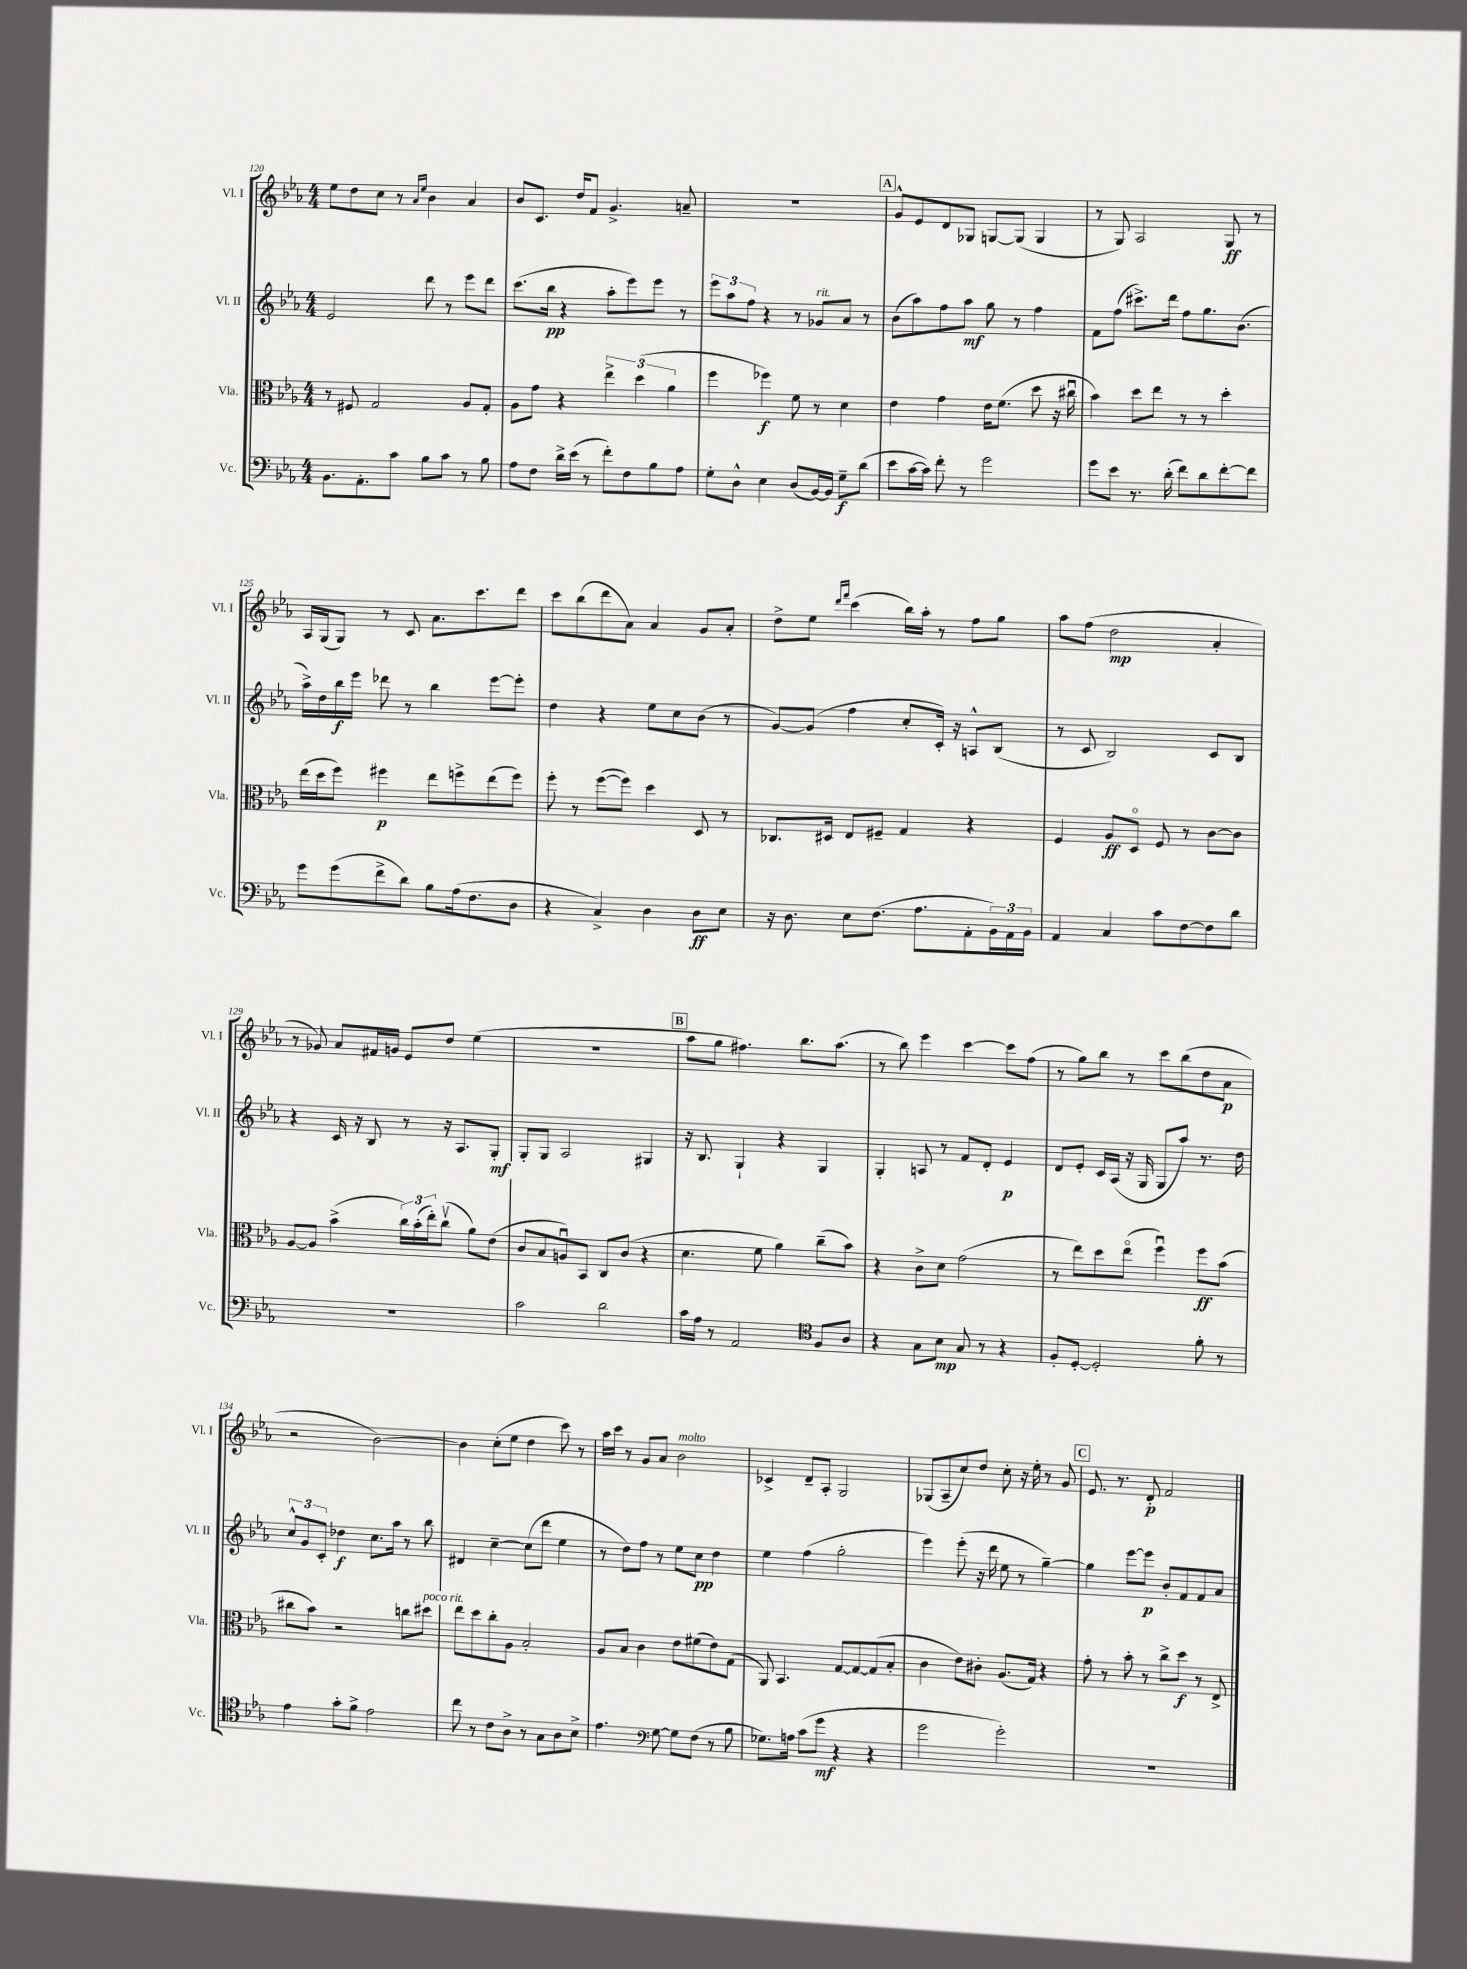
<<
\new StaffGroup <<
\new Staff = "s0" \with { instrumentName = "Vl. I" shortInstrumentName = "Vl. I" } {
    \clef treble \key ees \major \numericTimeSignature \time 4/4
    ees''8 d''8 c''8 r8 \grace { aes'16 ees''16 } bes'4 aes'4 |
    bes'8 c'8. d''16 f'8 g'4.-> a'8-- |
    R1 |
    \mark \markup { \box "A" } g'8-^ ees'8 d'8 ges8 g8~ g8( g4 |
    r8 g8) aes2 g8\ff r8 |
    aes16 g16( g8) r8 c'8 aes'8. c'''8. d'''8 |
    c'''8 bes''8( d'''8 aes'8) aes'4 g'8 aes'8-. |
    d''8-> ees''8 \grace { d'''16 f'''16 } c'''4( bes''16) aes''16-. r8 f''8 g''8 |
    aes''8 f''8( d''2\mp aes'4-. |
    r8 ges'8) aes'8 fis'16 g'16 ees'8 d''8 ees''4( |
    R1 |
    \mark \markup { \box "B" } aes''8 g''8 fis''4.) bes''8. aes''8.( |
    r8 bes''8) ees'''4 c'''4~ c'''8 f''8( |
    r8 g''8) bes''8 r8 c'''8 bes''8( d''8 aes'8\p |
    r2 bes'2~) |
    bes'4 c''8-.( ees''8 d''4 c'''8) r8 |
    aes''16 c'''16 r8 g'8 aes'8 bes'2^\markup { \italic "molto" } |
    ces'4-> d'8-- aes8-. g2 |
    ges8( aes8-- c''8) d''8 c''8-. r16 ees''16-. r8 g'8 |
    \mark \markup { \box "C" } ees'8. r8. d'8-.\p f'2 \bar "|." |
}
\new Staff = "s1" \with { instrumentName = "Vl. II" shortInstrumentName = "Vl. II" } {
    \clef treble \key ees \major \numericTimeSignature \time 4/4
    ees'2 d'''8 r8 ees'''8 d'''8 |
    c'''8.( bes''16\pp r4 aes''8-. ees'''8) ees'''8 r8 |
    \tuplet 3/2 { ees'''8 aes''8 f''8 } r4 r8 ges'8^\markup { \italic "rit." } aes'8 r8 |
    \mark \markup { \box "A" } bes'8( aes''8) f''8 aes''8\mf g''8 r8 f''4 |
    f'8 f''8( cis'''8.->) d'''16 f''8 g''8. bes'8.( |
    aes''16->) d''16 bes''16\f ees'''16 des'''8 r8 bes''4 ees'''8~ ees'''8-. |
    d''4 r4 ees''8 c''8 bes'8( r8 |
    g'8~) g'8( f''4 c''8-. c'16-.) r16 a8-^ bes8( |
    r8 c'8 bes2) c'8 bes8 |
    r4 c'16 r16 bes8 r8 r16 aes8. g8-.\mf |
    g8-. g8 aes2 gis4 |
    \mark \markup { \box "B" } r16 bes8. g4-! r4 g4 |
    g4-. a8 r8 f'8 d'8-. ees'4\p |
    d'8 ees'8-. c'16 aes16( r16 g16 g8 aes''8) r8. d''16 |
    \tuplet 3/2 { c''8-^ g'8 c'8-. } des''4\f c''8. aes''16 r8 bes''8 |
    dis'4 c''4~-- c''8( d'''8 ees''4 |
    r8 d''8) f''8 r8 ees''8 c''8\pp d''4 |
    ees''4 f''4( g''2-. |
    ees'''4) ees'''8-.( r16 d'''16 ees''8 r8 g''4~--) |
    \mark \markup { \box "C" } g''4 ees'''8~ ees'''8\p bes'8-. f'8 f'8 aes'8 \bar "|." |
}
\new Staff = "s2" \with { instrumentName = "Vla." shortInstrumentName = "Vla." } {
    \clef alto \key ees \major \numericTimeSignature \time 4/4
    r8 fis8 g2 aes8 g8-. |
    aes8 g'8 r4 \tuplet 3/2 { ees''4-> d''4( aes'4 } |
    f''4 fes''4\f) f'8 r8 d'4 |
    \mark \markup { \box "A" } ees'4 g'4 ees'16 f'8.( d''8 r16 cis''16\downbow |
    bes'4) d''8 ees''8 r8 r8 d''4-. |
    ees''16( d''16 f''8) fis''4\p ees''8 f''8-> ees''8( f''8) |
    f''8-. r8 f''8~( f''8) d''4 d8 r8 |
    ces8. dis16 ees8 fis8-- g4 r4 |
    f4 aes8\ff d8\flageolet f8 r8 c'8~ c'8 |
    aes8~ aes8 bes'4->( \tuplet 3/2 { c''16) bes'16-.( ees''16-.) } c''8\upbow( aes'8) ees'8( |
    c'8 bes8 a8\downbow) bes,8 c8 c'8( r4 |
    \mark \markup { \box "B" } d'4. f'8 aes'4) c''8--( bes'8) |
    r4 c'8-> d'8 g'2( |
    r8 ees''8) d''8 ees''8\flageolet( f''4\downbow) f''8\ff bes'8( |
    cis''8 bes'8) r2 c''8 dis''8^\markup { \italic "poco rit." } |
    ees''8 d''8 c''8-. aes8 bes2-. |
    aes8 bes8 c'4 ees'8 fis'8( ees'8) g8( |
    aes,8) bes,4. g8~ g8~ g8( bes8-. |
    c'4 ees'8) cis'8-. aes8.( g16) r4 |
    \mark \markup { \box "C" } g'8-. r8 bes'8-. r8 c''8-> d''8\f r8 ees8-> \bar "|." |
}
\new Staff = "s3" \with { instrumentName = "Vc." shortInstrumentName = "Vc." } {
    \clef bass \key ees \major \numericTimeSignature \time 4/4
    bes,8. aes,8.-. c'8 bes8 c'8 r8 bes8 |
    aes8 f8 d'16-> ees'16( r8 f'8-.) f8 bes8 aes8 |
    g8-. d8-^ ees4 d8( bes,16~) bes,16 g8--\f d'8( |
    \mark \markup { \box "A" } ees'8 c'16~ c'16) f'8-. r8 g'2 |
    g'8 ees'8 r8. d'16-.( f'8) d'8 f'8~-. f'8 |
    g'8 g'8( f'8-> d'8) bes8 aes16( f8. d8 |
    r4 c4->) d4 d8\ff ees8 |
    r16 d8. ees8 f8.( aes8. aes,8-. \tuplet 3/2 { bes,16) aes,16 bes,16 } |
    aes,4 c4 c'8 f8~ f8 d'8 |
    R1 |
    c'2 d'2 |
    \mark \markup { \box "B" } c'16 aes16 r8 aes,2 \clef tenor f8 aes8 |
    r4 g8 bes8\mp g8 r8 r4 |
    f8-. d8~-. d2-. f'8-. r8 |
    ees'4 g'8-. f'8-> ees'2 |
    c''8 r8 c'8 aes8-> r8 g8 aes8 bes8-> |
    ees'4. \clef bass g8~ g8 f8( r8 bes8 |
    ges8.) a16 c'8( g'8\mf r4 r4 |
    g'2 g'2-.) |
    \mark \markup { \box "C" } R1 \bar "|." |
}
>>
>>
\layout { \context { \Score currentBarNumber = #120 } }
